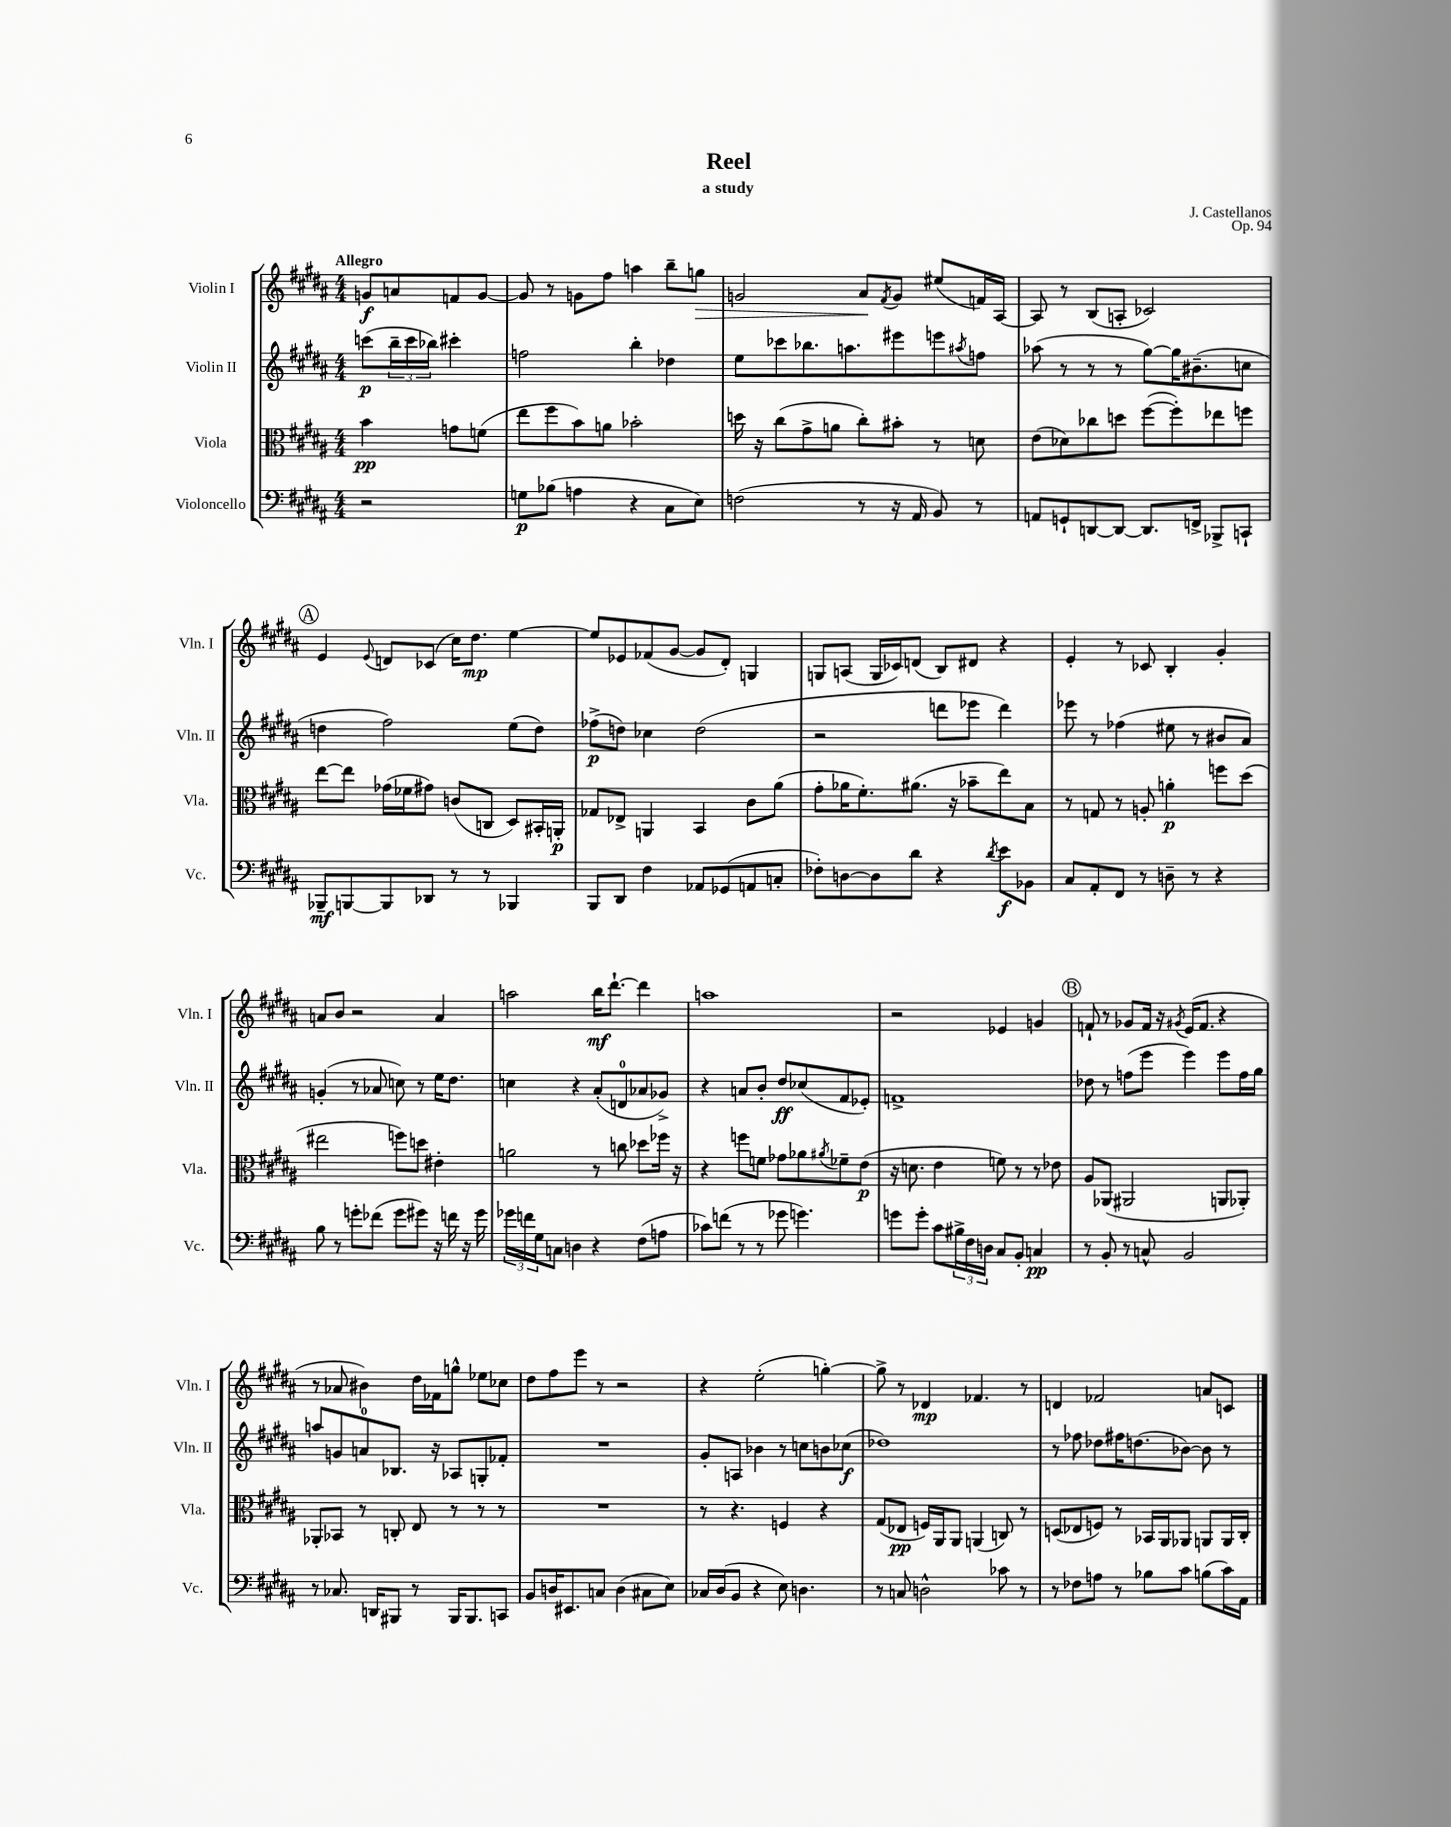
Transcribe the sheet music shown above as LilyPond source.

\header { title = "Reel" composer = "J. Castellanos" subtitle = "a study" opus = "Op. 94" }
<<
\new StaffGroup <<
\new Staff = "s0" \with { instrumentName = "Violin I" shortInstrumentName = "Vln. I" } {
    \clef treble \key b \major \numericTimeSignature \time 4/4 \partial 2 \tempo "Allegro"
    g'8\f a'8 f'8 g'8~ |
    g'8 r8 g'8 fis''8 a''4 b''8-- g''8\> |
    g'2 ais'8\! \acciaccatura { fis'8 } g'8 eis''8( f'16) ais16~ |
    ais8 r8 b8( a8-. ces'2) |
    \mark \markup { \circle "A" } e'4 \appoggiatura { e'8 } d'8 ces'8( cis''16) dis''8.\mp e''4~ |
    e''8 ees'8 fes'8( gis'8~ gis'8 dis'8-.) g4 |
    g8 a8( g16 ces'16) d'8( b8) dis'8 r4 |
    e'4-. r8 ces'8 b4-. gis'4-. |
    a'8 b'8 r2 a'4 |
    a''2 b''16\mf dis'''8.~-! dis'''4 |
    a''1 |
    r2 ees'4 g'4 |
    \mark \markup { \circle "B" } f'8-! r8 ges'8 f'16 r16 \acciaccatura { gis'8 } e'16( f'8. r4 |
    r8 aes'8 bis'4) dis''16 fes'16 g''8-^ ees''8 ces''8 |
    dis''8 fis''8 e'''8 r8 r2 |
    r4 e''2-.( g''4~-.) |
    g''8-> r8 des'4\mp fes'4. r8 |
    d'4 fes'2 a'8 c'8 \bar "|." |
}
\new Staff = "s1" \with { instrumentName = "Violin II" shortInstrumentName = "Vln. II" } {
    \clef treble \key b \major \numericTimeSignature \time 4/4 \partial 2
    c'''8\p( \tuplet 3/2 { b''16-- c'''16 bes''16) } cis'''4-. |
    f''2 b''4-. des''4 |
    e''8 ces'''8 bes''8. a''8. eis'''8 e'''8 \acciaccatura { ais''8 } f''8 |
    aes''8( r8 r8 r8 gis''8~) gis''16 bis'8.--( c''8 |
    \mark \markup { \circle "A" } d''4 fis''2) e''8( d''8) |
    fes''8->\p( d''8) ces''4 d''2( |
    r2 d'''8 ees'''8 d'''4) |
    ees'''8 r8 fes''4( eis''8 r8 bis'8 ais'8) |
    g'4-.( r8 aes'8 c''8) r8 e''16 dis''8. |
    c''4 r4 ais'8-.( d'8-0 aes'8 ges'8->) |
    r4 a'8 b'8-. dis''8\ff ces''8( fis'8 ees'8-.) |
    f'1-> |
    \mark \markup { \circle "B" } des''8 r8 f''8( e'''8 e'''4) e'''8 f''16 gis''16 |
    a''8 g'8 a'8-0 bes8. r16 aes8 g8-. fes'8-. |
    R1 |
    gis'8-. a8 bes'4 r8 c''8 b'8 ces''8\f( |
    des''1) |
    r8 fes''8 des''8 fis''16 d''8.( bes'8~) bes'8 r8 \bar "|." |
}
\new Staff = "s2" \with { instrumentName = "Viola" shortInstrumentName = "Vla." } {
    \clef alto \key b \major \numericTimeSignature \time 4/4 \partial 2
    b'4\pp g'8 f'8( |
    e''8 fis''8 b'8) a'8 bes'2-. |
    d''16 r16 cis''8( gis'8-> a'8 cis''8-.) bis'8-. r8 d'8 |
    e'8( des'8) ces''8 d''8 fis''8~( fis''8-.) ees''8 f''8 |
    \mark \markup { \circle "A" } e''8~ e''8 ges'16( fes'16 gis'8) c'8( c8 dis8) bis,16-. a,16-.\p |
    ges8 ees8-> a,4 b,4 cis'8 ais'8( |
    gis'8-. aes'16 fis'8.-.) ais'8.( r16 bes'8-- e''8) b8 |
    r8 g8 r8 a8-. a'4-.\p f''8 dis''8( |
    eis''2 f''8) d''8 eis'4-. |
    a'2 r8 c''8 des''8 fes''16 r16 |
    r4 f''8 f'8 ges'8 aes'8 \acciaccatura { ais'8 } fes'8-- e'8\p( |
    r16 d'8. e'4 f'8) r8 r8 ees'8 |
    \mark \markup { \circle "B" } ais8 aes,8( ais,2 a,8 aes,8-.) |
    aes,8-. bes,8 r8 c8-. e8 r8 r8 r8 |
    R1 |
    r8 r4. f4 r4 |
    gis8( ees8\pp f16) ais,16 ais,8 a,4( c8) r8 |
    d8( ees8 f8) r8 bes,16 ais,16 aes,8 a,8 a,16 cis16-. \bar "|." |
}
\new Staff = "s3" \with { instrumentName = "Violoncello" shortInstrumentName = "Vc." } {
    \clef bass \key b \major \numericTimeSignature \time 4/4 \partial 2
    r2 |
    g8\p bes8( a4 r4 cis8 e8) |
    f2( r8 r16 ais,16 b,8) r8 |
    a,8 g,8-! d,8~ d,8~ d,8. f,16-> bes,,8-> c,8-! |
    \mark \markup { \circle "A" } bes,,8--\mf b,,8~ b,,8 des,8 r8 r8 bes,,4 |
    b,,8 dis,8 fis4 aes,8 ges,8( a,8 c8-. |
    fes8-.) d8~ d8 dis'8 r4 \acciaccatura { dis'8 } e'8\f bes,8 |
    cis8 ais,8-. fis,8 r8 d8-- r8 r4 |
    b8 r8 g'8-. fes'8( g'8 gis'8) r16 f'16 r16 gis'16 |
    \tuplet 3/2 { ges'16 f'16 gis16 } c8 d4 r4 fis8( a8 |
    ces'8) f'8( r8 r8 ges'8 g'4.) |
    g'8 g'8-. cis'8 \tuplet 3/2 { bis16-> fis16 d16 } cis8 b,8-. c4\pp |
    \mark \markup { \circle "B" } r8 b,8-. r8 c8-^ b,2 |
    r8 ces8. d,16 bis,,8 r8 bis,,16 bis,,8. c,8 |
    b,8 d16 eis,8. c8 d4( cis8 e8) |
    ces16 dis16( b,8 r4 e8) d4. |
    r8 c8 d2-^ ces'8 r8 |
    r8 fes8 a8 r8 bes8 cis'8 b8( cis'16) ais,16 \bar "|." |
}
>>
>>
\layout { \context { \Score \remove "Bar_number_engraver" } }
